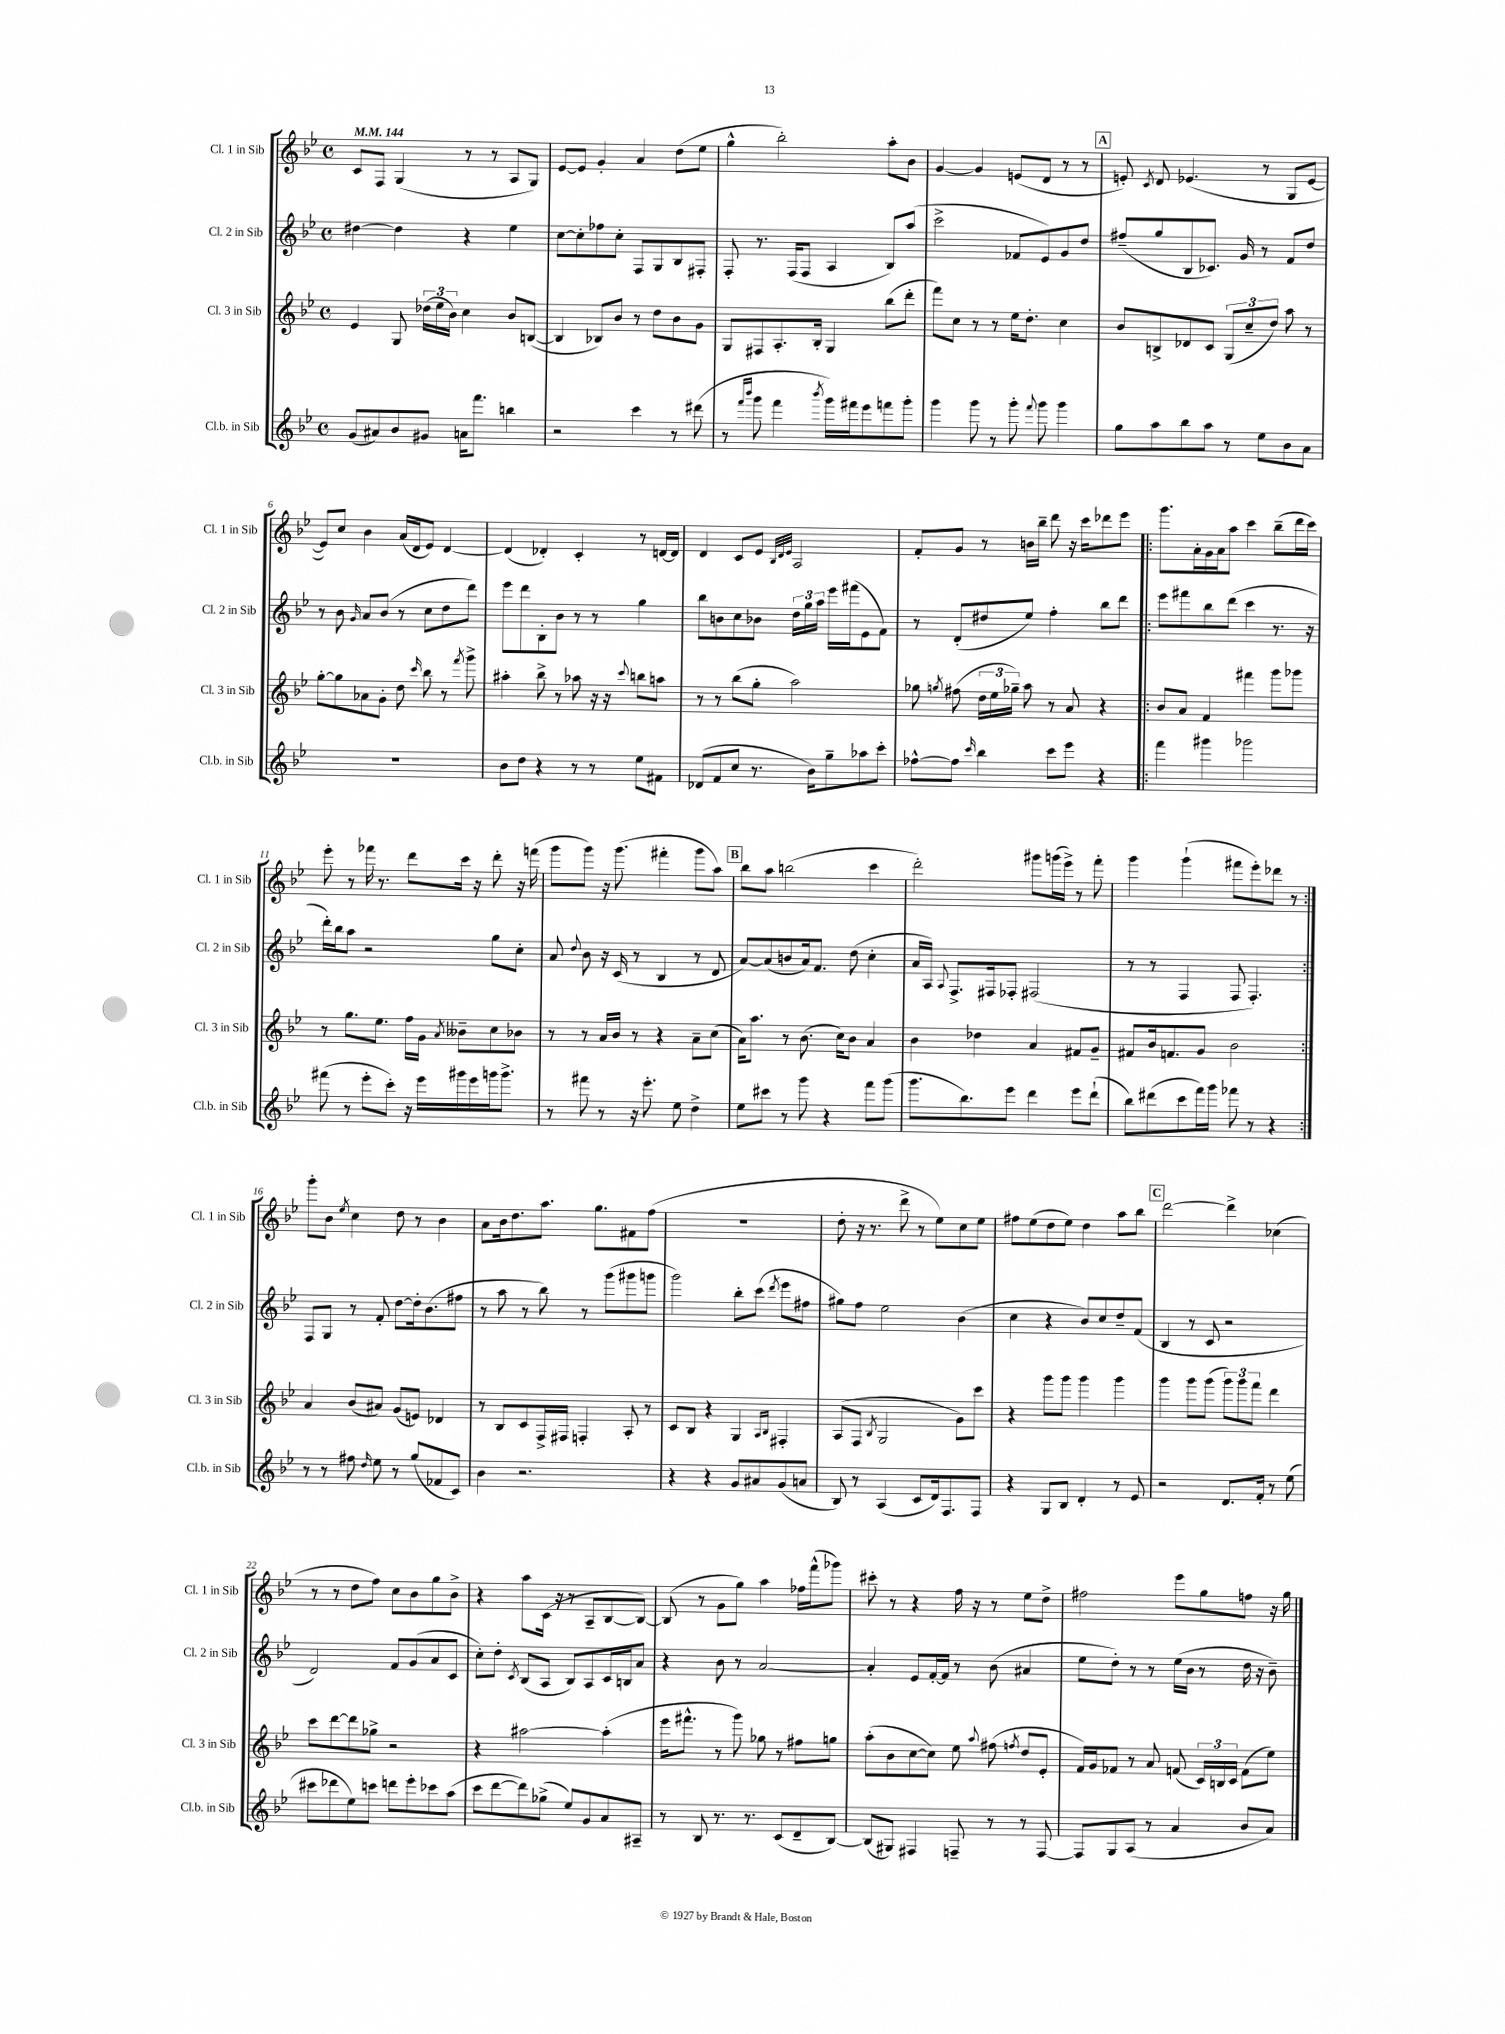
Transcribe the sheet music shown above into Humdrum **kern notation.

**kern	**kern	**kern	**kern
*staff4	*staff3	*staff2	*staff1
*clefG2	*clefG2	*clefG2	*clefG2
*k[b-e-]	*k[b-e-]	*k[b-e-]	*k[b-e-]
*M4/4	*M4/4	*M4/4	*M4/4
*met(c)	*met(c)	*met(c)	*met(c)
*MM144	*MM144	*MM144	*MM144
(8g	4e-	[4dd#	8c
8a#)	.	.	8F
8b-	8G	4dd#]	(4G
8g#	(24dd-	.	.
.	24ee-	.	.
.	24b-)	.	.
16a	4cc	4r	8r
8.fff	.	.	.
.	.	.	8r
4bb	8b-	4ee-	8A
.	([8B	.	8G)
=	=	=	=
2r	4B]	[8cc	[8e-
.	.	8cc']	8e-]
.	8B-)	8ff-	4g'
.	8b-	8cc'	.
4ccc	8r	8F	4a
.	8dd	8G	.
8r	8b-	8B-	(8dd
(8ddd#	8g	8F#'	8ee-
=	=	=	=
8r	8G	8F'	4gg^^
16qqfff	.	.	.
16qqbbb-	.	.	.
8ggg	8F#	8.r	.
4fff	8.A'	.	2bb-')
.	.	(16F	.
.	.	8F	.
.	16B-'	.	.
8qbbb-	.	.	.
16ggg)	4G	4A	.
16fff#	.	.	.
8eee-	.	.	.
8fff	(8bb-	8B-)	8aa'
8ggg'	8ddd'	(8aa	8b-
=	=	=	=
4ggg	8fff)	2ccc^	[4g
.	8cc	.	.
8ggg	8r	.	4g]
8r	8r	.	.
8ggg'	16ee-	8f-	(8e
.	8.dd'	.	.
8qqfff	.	.	.
8ggg	.	8e-)	8d
4ggg	4cc	8g	8r
.	.	8dd	8r
=	=	=	=
8gg	8b-	(8ff#~	8e')
.	.	.	8qc
8aa	8B^	8gg	8d
8bb-	8d-	8B-	(4.e-
8aa	8c	8.c-)	.
8r	(12G	.	.
.	.	16g	.
.	12cc~	.	.
8ee-	.	8r	8r
.	12dd)	.	.
8b-	8aa	8f	8G
8a	8r	8dd	[8e-
=	=	=	=
1r	[8gg'	8r	8e-])
.	8gg]	8b-	8cc
.	.	16qqg	.
.	8a-	8a	4b-
.	8g'	(8b-	.
.	8dd	8r	(16a
.	.	.	16d
.	16qqccc	.	.
.	8bb-	8cc	8e-)
.	8r	8dd	[4d
.	8qfff	.	.
.	8ggg^	8ddd)	.
=	=	=	=
8b-	4aa#'	8eee-	(4d]
8dd	.	8ddd	.
4r	8bb-^	8B-'	4d-')
.	8r	8b-	.
8r	8aa-	8r	4c'
8r	16r	8r	.
.	16r	.	.
.	8qqccc	.	.
8ee-	8bb	4gg	8r
8f#	8aa	.	[16d
.	.	.	16d]
=	=	=	=
(8d-	8r	8bb-	4d
8f	8r	8b	.
8cc	(8bb-	8cc	8c
8.r	8gg'	8b-	8e-
.	.	.	32qqB-
.	.	.	32qqd
.	.	.	32qqe-
.	2aa)	24dd	2A
.	.	24gg	.
16b-)	.	.	.
.	.	24aa	.
8gg~	.	16eee-	.
.	.	(16fff#	.
8aa-	.	8e-	.
8ccc'	.	8f)	.
=	=	=	=
[8ff-^^	8gg-	8r	8f'
.	8qgg	.	.
8ff-]	(8ff#	(8d'	8g
16qqccc	.	.	.
4bb-	24dd	8dd#	8r
.	24ee-	.	.
.	24gg-~)	.	.
.	8aa	8ee-)	16b
.	.	.	16bb-~
8ccc	8r	4ff'	8ddd
8eee-	8a	.	16r
.	.	.	16ccc
4r	4r	8bb-	8ddd-
.	.	8ddd	8eee-
=!|:	=!|:	=!|:	=!|:
4fff	8b-	8eee-	8.ggg
.	8a	8fff#	.
.	.	.	16a'
4ggg#	4f	8bb-	16g
.	.	.	16a
.	.	(8ddd	8aa
2ggg-	4fff#	4ccc	4ccc
.	8ggg	8.r	(8bb-~
.	8ggg-	.	16ddd
.	.	16r	16ccc)
=	=	=	=
(8fff#	8r	16ddd')	8eee-'
.	.	16bb-	.
8r	8.gg	8aa	8r
8eee-'	.	2r	16fff-
.	8.ee-	.	8.r
8ccc')	.	.	.
16r	16ff	.	8ddd
16eee-	16g	.	.
.	8qa	.	.
16ggg#	8b--~	.	16ccc
16eee-	.	.	16r
16ggg	8cc	8gg	8ddd'
8.ggg^	.	.	.
.	8b-	8cc'	16r
.	.	.	(16fff
=	=	=	=
8r	8r	8a	8ggg
.	.	8qqdd	.
8fff#	8r	8b-	8ggg)
8r	16a	16r	16r
.	16b-	(16c	(8.ggg
16r	8r	8r	.
8.eee-'	.	.	.
.	4r	4B-	4fff#'
8ee-	.	.	.
4dd^	8a~	8r	8ggg
.	(8cc	8d	8aa)
=	=	=	=
8ee-	16a)	[8a)	8bb-
.	8.aa	.	.
8ccc#	.	(8a]	8aa
8r	8r	8b	(2bb
8ggg	(8.b-	16a)	.
.	.	8.f	.
4r	.	.	.
.	16cc)	.	.
.	8b-	(8dd	.
8fff	4a	4cc'	4ccc
(8ggg	.	.	.
=	=	=	=
8.ggg	4b-	16a	2ddd')
.	.	16A)	.
.	.	8qqA	.
.	.	8.F^	.
8.bb-)	.	.	.
.	4dd-	.	.
.	.	16F#	.
8eee-	.	8F-'	.
4ddd	4a	(2F#	8ggg#
.	.	.	(16ggg
.	.	.	16eee-^)
8eee-	8f#	.	8r
(8ddd`	8g~	.	8fff'
=	=	=	=
8bb-)	8f#	8r	4ggg
(8ddd#	16b-	8r	.
.	8.f	.	.
8ccc	.	4F	(4ggg`
16fff)	8g	.	.
16ggg	.	.	.
8fff-	2b-	8F	8fff#
8r	.	4.F')	8eee-')
4r	.	.	8ddd-
.	.	.	8r
=:|!	=:|!	=:|!	=:|!
8r	4a	8F	8ggg'
8r	.	8G	8b-
.	.	.	8qee-
8ff#	(8b-	8r	4cc
16qqdd	.	.	.
8ee-	8a#)	8f'	.
8r	(8g	[8dd	8dd
(8gg	8e)	16dd']	8r
.	.	(8.b-	.
8f-	4d-	.	4b-
8c)	.	8ff#	.
=	=	=	=
4b-	8r	8r	8a
.	8B-	8aa	16b-
.	.	.	8.dd
2.r	8c	8r	.
.	16F^	8bb-)	8.aa
.	16F#	.	.
.	4F'	8r	.
.	.	.	8.gg
.	.	(8ggg	.
.	8A'	8ggg#	8f#
.	8r	8ggg	(8ff
=	=	=	=
4r	8c	2ggg)	1r
.	8B-	.	.
4r	4r	.	.
8g	4G	8bb-'	.
8a#	.	(8ccc	.
.	16qqA	.	.
.	16qqB-	8qddd	.
(8g	4F#'	8eee-	.
8a	.	8ff#	.
=	=	=	=
8B-)	(8A	8gg#)	8dd'
8r	8F	8ff	16r
.	.	.	8.r
.	8qB-	.	.
(4A	2G	2ee-	.
.	.	.	8ddd^
8c	.	.	8r
16d)	.	.	8ee-)
8.F	.	.	.
.	8g)	(4b-	8cc
8F	8ccc	.	8ee-
=	=	=	=
4r	4r	4cc	8ff#
.	.	.	(8ee-
8G	8ggg	4r	8dd
8B-	8ggg	.	8ee-)
4d'	4ggg	8b-)	4dd
.	.	8cc	.
8r	4ggg	8dd~	8aa
8e-	.	(8f	8bb-
=	=	=	=
2r	4ggg	4B-	[2ddd
.	8ggg	8r	.
.	(8ggg	8c	.
8.d	12ggg)	2r	4ddd^]
.	12ggg	.	.
.	12fff	.	.
16f'	.	.	.
8r	4ddd	.	(4cc-
(8ee-	.	.	.
=	=	=	=
8ccc#	8ccc	2d)	8r
8ddd-	[8ddd	.	8r
8ee-)	8ddd]	.	8dd
8ccc	8gg-^	.	8ff)
8ddd	2r	8f	8cc
8eee-'	.	(8g	8b-
8ccc-	.	8a	8gg
(8aa	.	8c	8b-^
=	=	=	=
8ccc	4r	8cc')	4r
[8ddd	.	8dd'	.
.	.	8qc	.
8ddd])	[2aa#	(8B-	8aa
(8gg-^	.	8A	(16c
.	.	.	16r
8ee-)	.	8B-)	8r
8g	.	8A	8A~
8a	(4aa#']	16c	[8B-
.	.	16B	.
8A#~	.	8a	8B-_)
=	=	=	=
8r	16eee-	4r	(8B-]
.	8.fff#^^	.	.
8B-	.	.	8r
8.r	8r	8b-	8g
.	8ggg)	8r	8gg)
8.r	.	.	.
.	8gg-	[2a	4aa
(8c	8r	.	.
8d~	8ff#	.	16ff-
.	.	.	(16fff^^
[8B-)	8gg	.	8ggg-)
=	=	=	=
(8B-]	(8aa'	4a']	8ccc#'
8G#)	8b-	.	8r
4F#	[8cc	8e-	4r
.	8cc])	[16f'	.
.	.	16f]	.
8F~	8ee-	8r	16ff
.	.	.	16r
.	8qqaa	.	.
8r	(8ff#	(8b-	8r
.	8qff	.	.
8r	8dd	4a#	8ee-
[8F	8e-'	.	8dd^
=	=	=	=
8F]	16f)	8ee-	2ff#
.	16g	.	.
8G	8f-	8dd')	.
(8A	8r	8r	.
8r	8a	8r	.
4a	(8f	(16ee-	8eee-
.	.	16b-	.
.	24c)	8r	8gg
.	24B	.	.
.	24c	.	.
8b-	(8f	16dd	8ff
.	.	16r	.
8a)	8ee-)	8b-~)	16r
.	.	.	16gg
==	==	==	==
*-	*-	*-	*-
